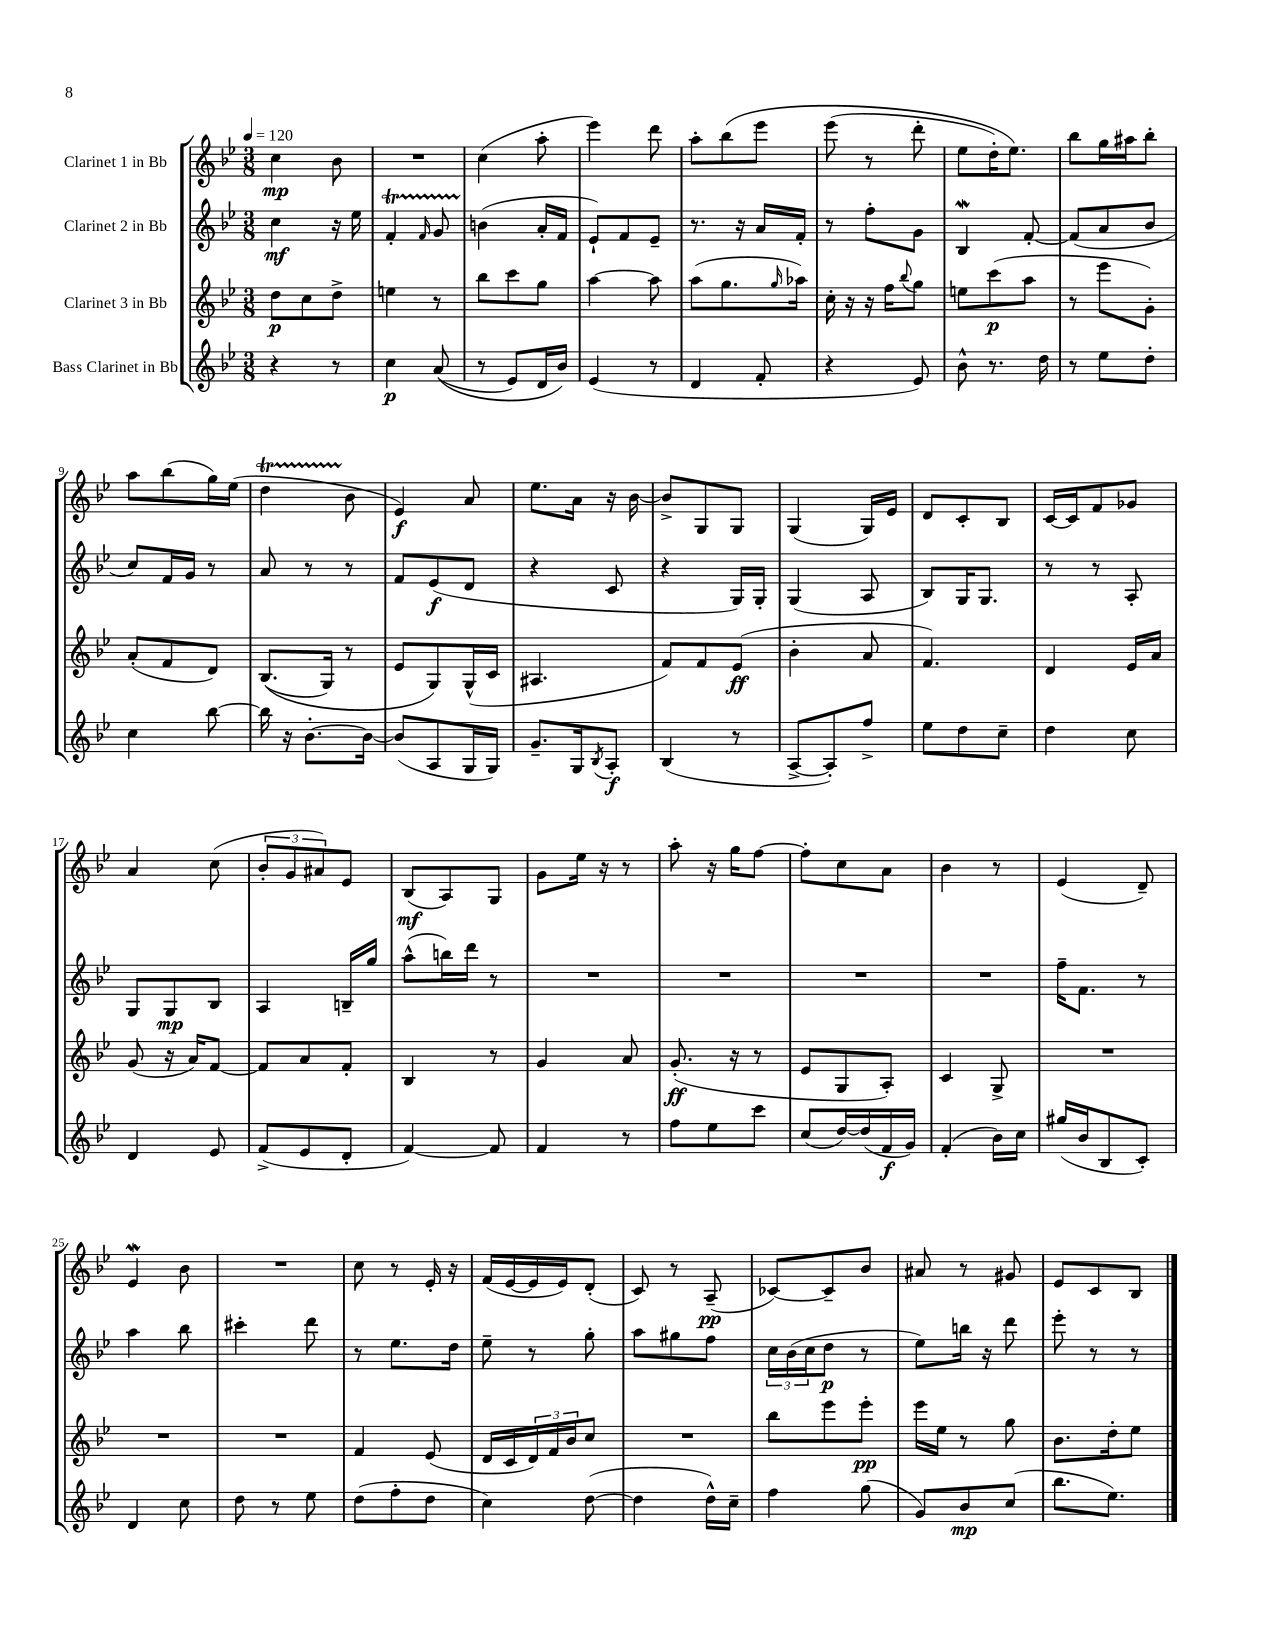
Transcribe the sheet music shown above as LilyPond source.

<<
\new StaffGroup <<
\new Staff = "s0" \with { instrumentName = "Clarinet 1 in Bb" } {
    \clef treble \key bes \major \numericTimeSignature \time 3/8 \tempo 4 = 120
    c''4\mp bes'8 |
    R4. |
    c''4( a''8-. |
    ees'''4) d'''8 |
    a''8-. bes''8\( ees'''8 |
    ees'''8( r8 d'''8-. |
    ees''8 d''16-.) ees''8.\) |
    bes''8 g''16 ais''16 bes''8-. |
    a''8 bes''8( g''16) ees''16( |
    d''4\startTrillSpan bes'8\stopTrillSpan |
    ees'4\f) a'8 |
    ees''8. a'16 r16 bes'16~ |
    bes'8-> g8 g8 |
    g4( g16) ees'16 |
    d'8 c'8-. bes8 |
    c'16~ c'16 f'8 ges'8 |
    a'4 c''8( |
    \tuplet 3/2 { bes'8-. g'8 ais'8) } ees'8 |
    bes8\mf( a8) g8 |
    g'8 ees''16 r16 r8 |
    a''8-. r16 g''16 f''8~ |
    f''8-. c''8 a'8 |
    bes'4 r8 |
    ees'4( d'8--) |
    ees'4\mordent bes'8 |
    R4. |
    c''8 r8 ees'16-. r16 |
    f'16( ees'16~ ees'16 ees'16) d'8-.( |
    c'8) r8 a8--\pp( |
    ces'8~) ces'8-- bes'8 |
    ais'8 r8 gis'8 |
    ees'8 c'8 bes8 \bar "|." |
}
\new Staff = "s1" \with { instrumentName = "Clarinet 2 in Bb" } {
    \clef treble \key bes \major \numericTimeSignature \time 3/8
    c''4\mf r16 ees''16 |
    f'4-.\startTrillSpan \grace { f'16 } g'8 |
    b'4\stopTrillSpan( a'16-. f'16 |
    ees'8-!) f'8 ees'8-- |
    r8. r16 a'16 f'16-. |
    r8 f''8-. g'8 |
    bes4\mordent f'8~-. |
    f'8( a'8 bes'8 |
    c''8) f'16 g'16 r8 |
    a'8 r8 r8 |
    f'8 ees'8\f( d'8 |
    r4 c'8 |
    r4 g16) g16-. |
    g4( a8 |
    bes8) g16 g8. |
    r8 r8 a8-. |
    g8 g8\mp bes8 |
    a4 b16-- g''16 |
    a''8-^( b''16) d'''16 r8 |
    R4. |
    R4. |
    R4. |
    R4. |
    f''16-- f'8. r8 |
    a''4 bes''8 |
    cis'''4-. d'''8 |
    r8 ees''8. d''16 |
    ees''8-- r8 g''8-. |
    a''8 gis''8 f''8 |
    \tuplet 3/2 { c''16 bes'16( c''16 } d''8\p r8 |
    ees''8) b''16 r16 d'''8 |
    ees'''8-. r8 r8 \bar "|." |
}
\new Staff = "s2" \with { instrumentName = "Clarinet 3 in Bb" } {
    \clef treble \key bes \major \numericTimeSignature \time 3/8
    d''8\p c''8 d''8-> |
    e''4 r8 |
    bes''8 c'''8 g''8 |
    a''4~ a''8 |
    a''8( g''8. \grace { g''16 } aes''16) |
    c''16-. r16 r16 f''16 \appoggiatura { bes''8 } g''8 |
    e''8 c'''8\p( a''8 |
    r8 ees'''8 g'8-.) |
    a'8-.( f'8 d'8) |
    bes8.(\( g16) r8 |
    ees'8 g8\) g16-^( c'16 |
    ais4. |
    f'8) f'8 ees'8\ff( |
    bes'4-. a'8 |
    f'4.) |
    d'4 ees'16 a'16 |
    g'8( r16 a'16) f'8~ |
    f'8 a'8 f'8-. |
    bes4 r8 |
    g'4 a'8 |
    g'8.-.\ff( r16 r8 |
    ees'8 g8 a8-.) |
    c'4 g8-> |
    R4. |
    R4. |
    R4. |
    f'4 ees'8( |
    d'16 c'16 \tuplet 3/2 { d'16) f'16 bes'16 } c''8 |
    R4. |
    bes''8 ees'''8 ees'''8-.\pp |
    ees'''16 ees''16 r8 g''8 |
    bes'8. d''16-. ees''8 \bar "|." |
}
\new Staff = "s3" \with { instrumentName = "Bass Clarinet in Bb" } {
    \clef treble \key bes \major \numericTimeSignature \time 3/8
    r4 r8 |
    c''4\p a'8(\( |
    r8 ees'8) d'16 bes'16\) |
    ees'4( r8 |
    d'4 f'8-. |
    r4 ees'8) |
    bes'8-^ r8. d''16 |
    r8 ees''8 d''8-. |
    c''4 bes''8~ |
    bes''16 r16 bes'8.~-. bes'16~ |
    bes'8( a8 g16 g16) |
    g'8.-- g16 \acciaccatura { bes8 } a8-.\f |
    bes4( r8 |
    a8~-> a8-.) f''8-> |
    ees''8 d''8 c''8-- |
    d''4 c''8 |
    d'4 ees'8 |
    f'8->( ees'8 d'8-. |
    f'4~) f'8 |
    f'4 r8 |
    f''8 ees''8 c'''8 |
    c''8( d''16~) d''16( f'16\f g'16) |
    f'4-.( bes'16) c''16 |
    gis''16( bes'16 bes8 c'8-.) |
    d'4 c''8 |
    d''8 r8 ees''8 |
    d''8( f''8-. d''8 |
    c''4) d''8~( |
    d''4 d''16-^) c''16-- |
    f''4 g''8( |
    g'8) bes'8\mp c''8( |
    bes''8. ees''8.) \bar "|." |
}
>>
>>
